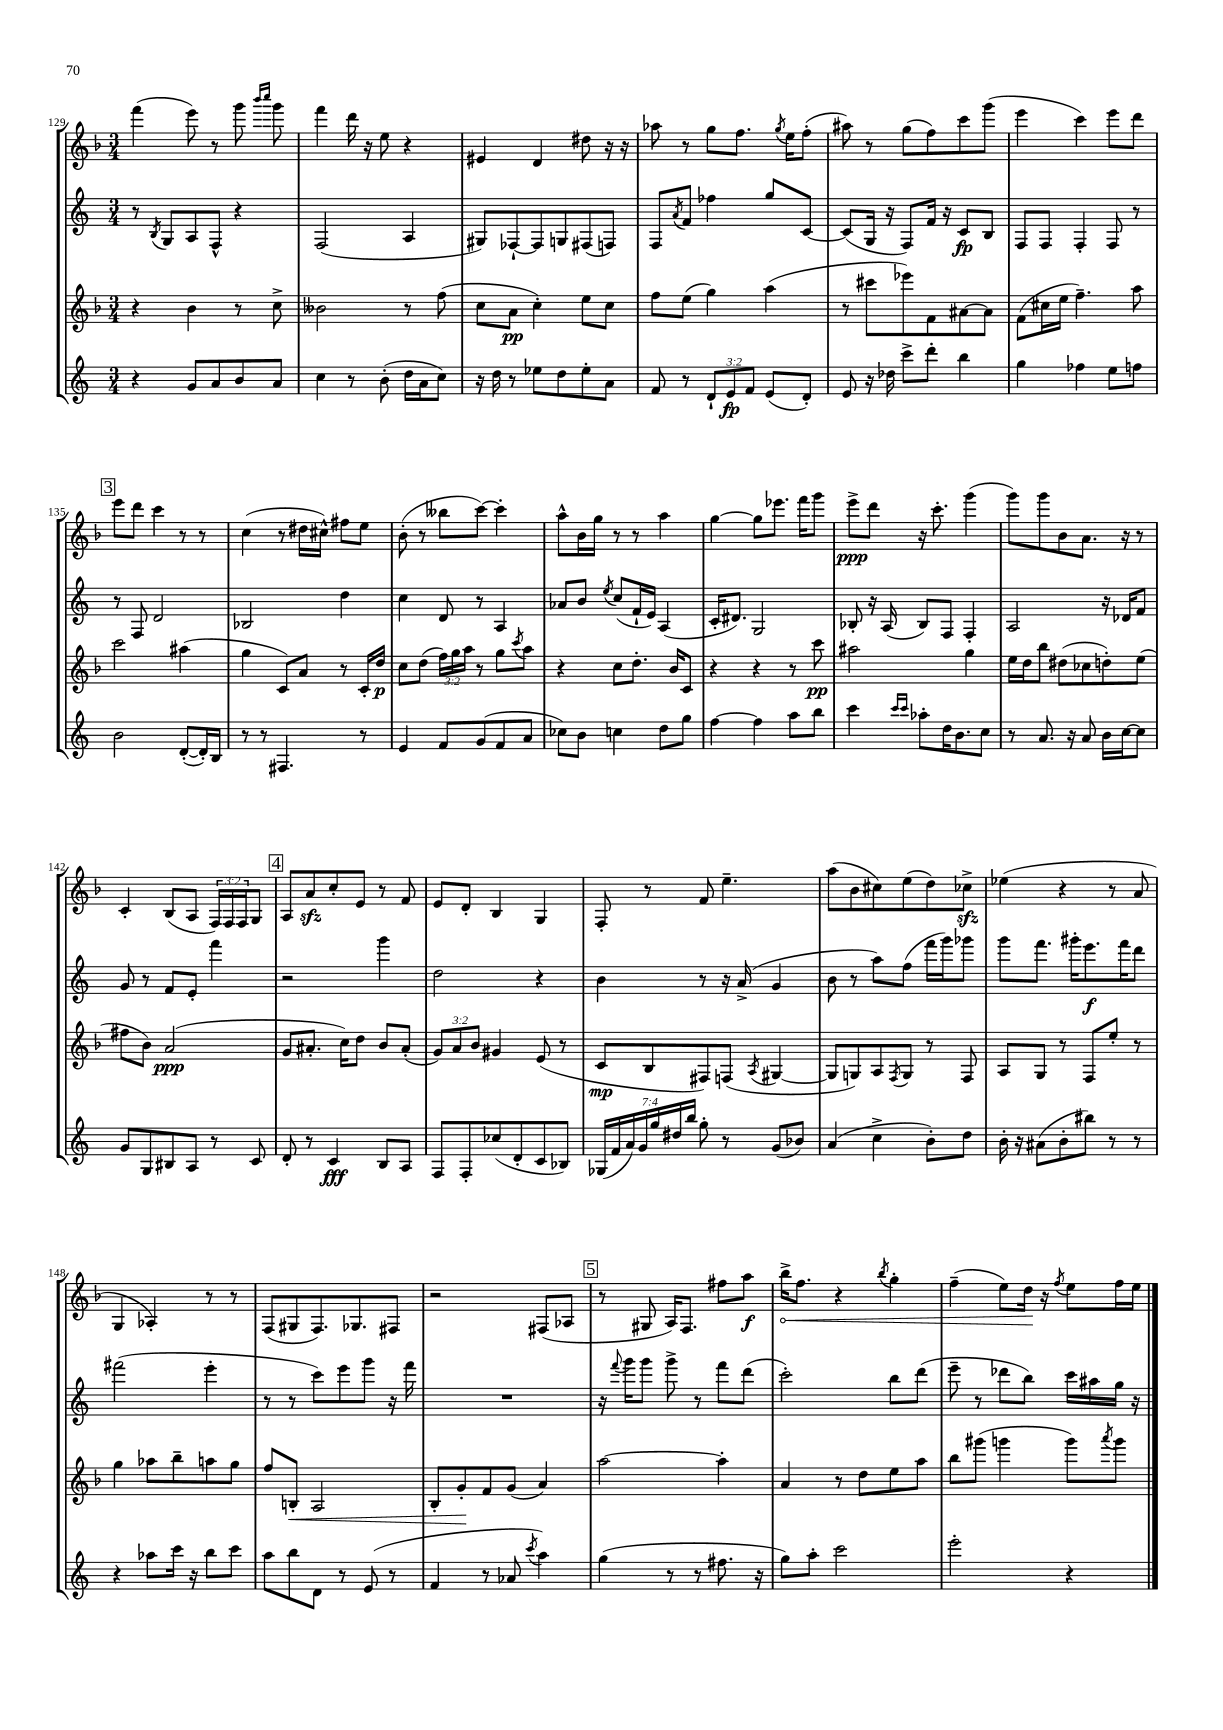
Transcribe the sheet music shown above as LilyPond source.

<<
\new StaffGroup <<
\new Staff = "s0" {
    \clef treble \key f \major \numericTimeSignature \time 3/4 \override Staff.TupletNumber.text = #tuplet-number::calc-fraction-text
    f'''4( e'''8) r8 g'''8 \grace { bes'''16 c''''16 } g'''8 |
    f'''4 d'''16 r16 e''8 r4 |
    eis'4 d'4 dis''8 r16 r16 |
    aes''8 r8 g''8 f''8. \acciaccatura { g''8 } e''16 f''8-.( |
    ais''8) r8 g''8( f''8) c'''8 g'''8( |
    e'''4 c'''4) e'''8 d'''8 |
    \mark \markup { \box "3" } e'''8 d'''8 c'''4 r8 r8 |
    c''4( r8 dis''16 cis''16-^) fis''8 e''8 |
    bes'8-.( r8 beses''8 c'''8~) c'''4-. |
    a''8-^ bes'16 g''16 r8 r8 a''4 |
    g''4~ g''8 ees'''8. f'''16 g'''8 |
    e'''8->\ppp d'''8 r16 c'''8.-. g'''4( |
    g'''8) g'''8 bes'8 a'8. r16 r8 |
    c'4-. bes8( a8 \tuplet 3/2 { f16) f16 f16 } g8 |
    \mark \markup { \box "4" } a8 a'8\sfz c''8-. e'8 r8 f'8 |
    e'8 d'8-. bes4 g4 |
    f8-. r8 f'8 e''4.-- |
    a''8( bes'8 cis''8) e''8( d''8) ces''8->\sfz |
    ees''4( r4 r8 a'8 |
    g4 aes4-.) r8 r8 |
    f8( gis8 f8.) ges8. fis8 |
    r2 fis8( aes8 |
    \mark \markup { \box "5" } r8 gis8 a16) f8. fis''8 a''8\f |
    \once \override Hairpin.circled-tip = ##t bes''16->\< f''8. r4 \acciaccatura { bes''8 } g''4-. |
    f''4--( e''8) d''16\! r16 \acciaccatura { f''8 } e''8 f''16 e''16 \bar "|." |
}
\new Staff = "s1" {
    \clef treble \key c \major \numericTimeSignature \time 3/4
    r8 \acciaccatura { b8 } g8 a8 f8-^ r4 |
    f2( a4 |
    gis8) fes8~-! fes8 g8 fis8( f8) |
    f8 \acciaccatura { a'8 } f'8 fes''4 g''8 c'8~ |
    c'8( g16 r16 f8) f'16 r16 c'8\fp b8 |
    f8 f8 f4-. f8 r8 |
    \mark \markup { \box "3" } r8 f8 d'2 |
    bes2 d''4 |
    c''4 d'8 r8 a4 |
    aes'8 b'8 \acciaccatura { e''8 } c''8( f'16-! e'16) a4( |
    c'16-. dis'8.) g2 |
    bes8-. r16 a16( bes8) f8 f4-. |
    a2 r16 des'16 f'8 |
    g'8 r8 f'8 e'8-. f'''4 |
    \mark \markup { \box "4" } r2 g'''4 |
    d''2 r4 |
    b'4 r8 r16 a'16->( g'4 |
    b'8 r8 a''8) f''8( f'''16 g'''16) ges'''8 |
    g'''8 f'''8. gis'''16-. e'''8.\f f'''16 d'''8 |
    fis'''2( e'''4-. |
    r8 r8 c'''8) e'''8 g'''8 r16 f'''16 |
    R2. |
    \mark \markup { \box "5" } r16 \appoggiatura { f'''8 } g'''16 g'''8 g'''8-> r8 f'''8 d'''8( |
    c'''2-.) b''8 d'''8( |
    e'''8-- r8 des'''8 b''8) c'''16 ais''16 g''16 r16 \bar "|." |
}
\new Staff = "s2" {
    \clef treble \key f \major \numericTimeSignature \time 3/4 \override Staff.TupletNumber.text = #tuplet-number::calc-fraction-text
    r4 bes'4 r8 c''8-> |
    beses'2 r8 f''8( |
    c''8 a'8\pp c''4-.) e''8 c''8 |
    f''8 e''8( g''4) a''4( |
    r8 cis'''8 ees'''8) f'8 ais'8~ ais'8 |
    f'8( cis''16 e''16 f''4.--) a''8 |
    \mark \markup { \box "3" } c'''2 ais''4( |
    g''4 c'8) a'8 r8 c'16-. d''16\p |
    c''8 d''8( \tuplet 3/2 { f''16) g''16 a''16 } r8 g''8 \acciaccatura { c'''8 } a''8 |
    r4 c''8 d''8.-. bes'16 c'8 |
    r4 r4 r8 c'''8\pp |
    ais''2 g''4 |
    e''16 d''16 bes''8 dis''8( ces''8 d''8-.) e''8( |
    fis''8 bes'8) a'2\ppp( |
    \mark \markup { \box "4" } g'8 ais'8.-. c''16) d''8 bes'8 ais'8-.( |
    \tuplet 3/2 { g'8) a'8 bes'8 } gis'4 e'8( r8 |
    c'8\mp bes8 fis8) f8( \acciaccatura { a8 } gis4~ |
    gis8 g8) a8 \acciaccatura { f8 } g8 r8 f8 |
    a8 g8 r8 f8 e''8-. r8 |
    g''4 aes''8 bes''8-- a''8 g''8 |
    f''8 b8-.\< a2 |
    bes8-. g'8-.\! f'8 g'8( a'4) |
    \mark \markup { \box "5" } a''2~ a''4-. |
    a'4 r8 d''8 e''8 a''8 |
    bes''8 gis'''8( g'''4 g'''8) \acciaccatura { a'''8 } g'''8 \bar "|." |
}
\new Staff = "s3" {
    \clef treble \key c \major \numericTimeSignature \time 3/4 \override Staff.TupletNumber.text = #tuplet-number::calc-fraction-text
    r4 g'8 a'8 b'8 a'8 |
    c''4 r8 b'8-.( d''16 a'16 c''8) |
    r16 d''16 r8 ees''8 d''8 ees''8-. a'8 |
    f'8 r8 \tuplet 3/2 { d'8-! e'8\fp f'8 } e'8( d'8-.) |
    e'8 r16 des''16 c'''8-> d'''8-. b''4 |
    g''4 fes''4 e''8 f''8 |
    \mark \markup { \box "3" } b'2 d'8~-.( d'16-.) b16 |
    r8 r8 fis4. r8 |
    e'4 f'8 g'8( f'8 a'8 |
    ces''8) b'8 c''4 d''8 g''8 |
    f''4~ f''4 a''8 b''8 |
    c'''4 \grace { c'''16 c'''16 } aes''8-. d''16 b'8. c''8 |
    r8 a'8. r16 a'8 b'16 c''16~ c''8 |
    g'8 g8 bis8 a8 r8 c'8 |
    \mark \markup { \box "4" } d'8-. r8 c'4\fff b8 a8 |
    f8 f8-. ces''8( d'8-. c'8 bes8) |
    \tuplet 7/4 { ges16( f'16 a'16) g'16 g''16 dis''16 b''16 } g''8-. r8 g'8( bes'8) |
    a'4( c''4-> b'8-.) d''8 |
    b'16-. r16 ais'8( b'8-. bis''8) r8 r8 |
    r4 aes''8 c'''16 r16 b''8 c'''8 |
    a''8 b''8 d'8 r8 e'8( r8 |
    f'4 r8 aes'8 \acciaccatura { c'''8 } a''4) |
    \mark \markup { \box "5" } g''4( r8 r8 fis''8. r16 |
    g''8) a''8-. c'''2 |
    e'''2-. r4 \bar "|." |
}
>>
>>
\layout { \context { \Score currentBarNumber = #129 } }
